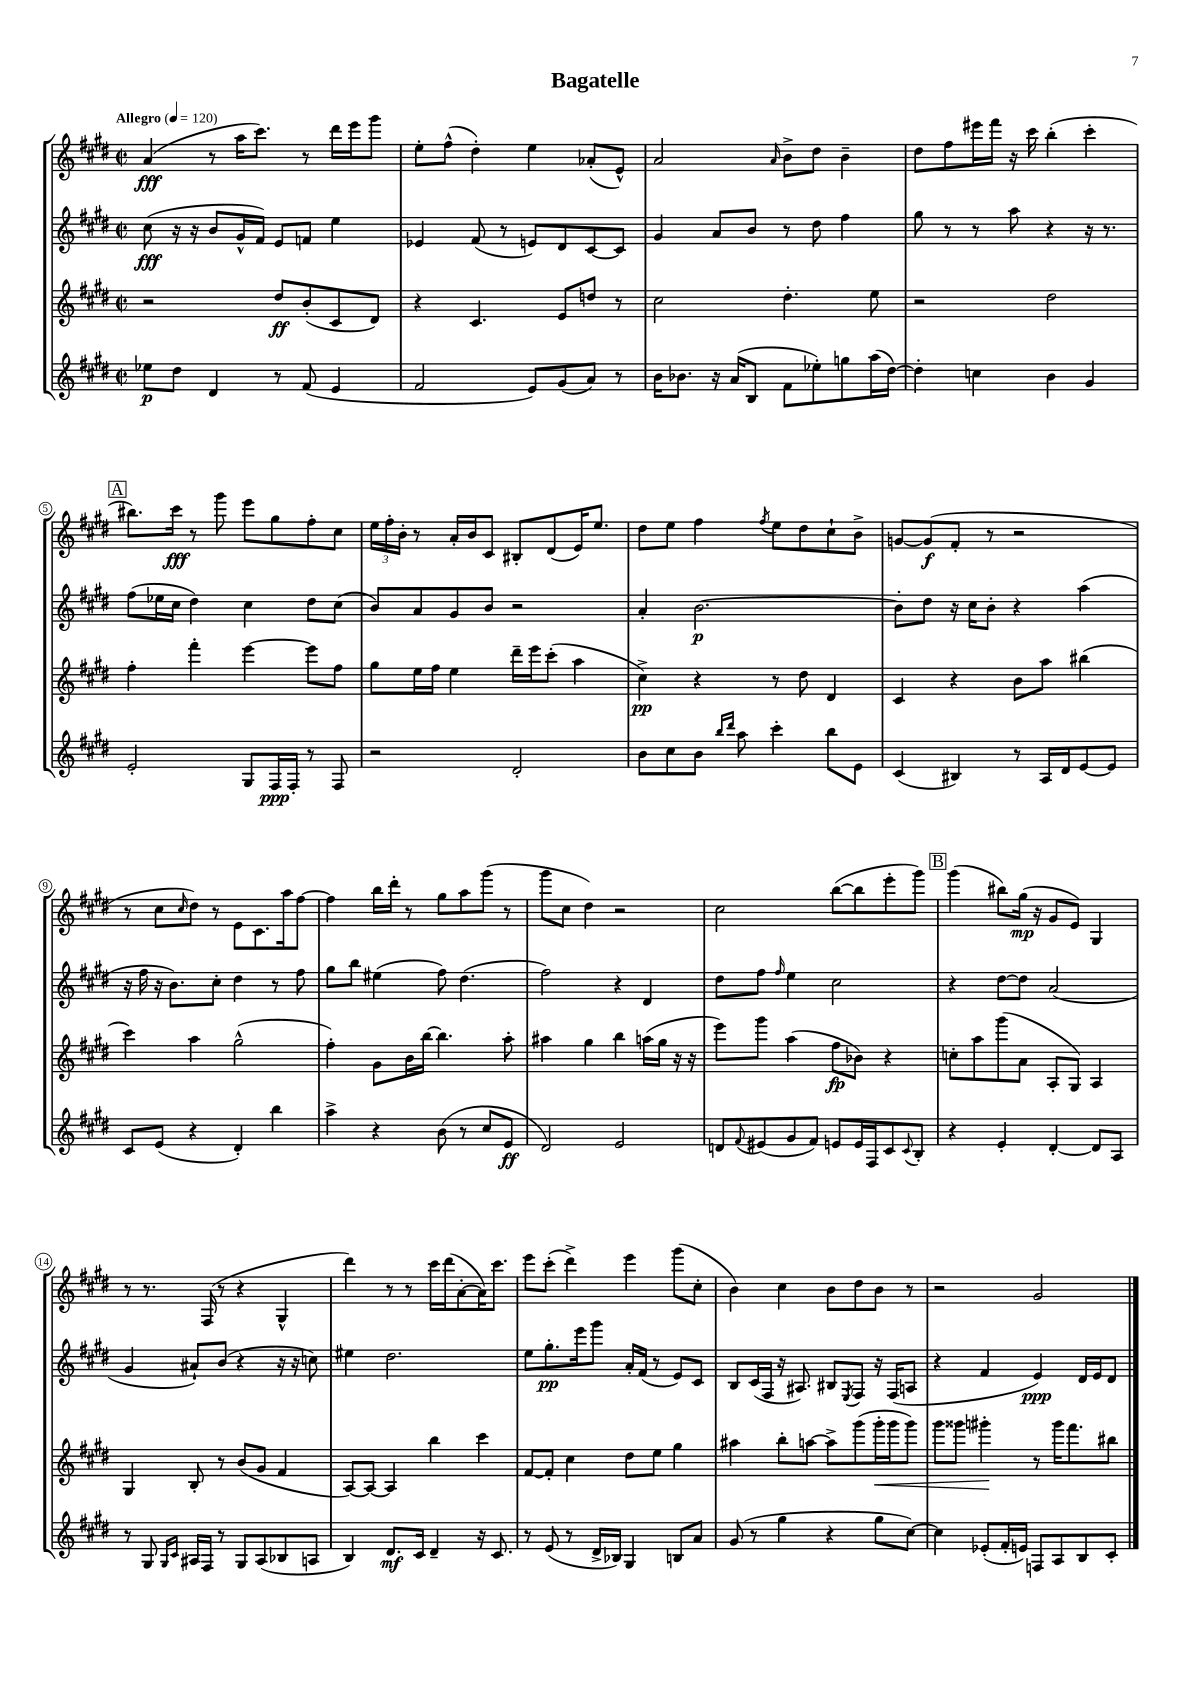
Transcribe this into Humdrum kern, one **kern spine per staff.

**kern	**kern	**kern	**kern
*staff4	*staff3	*staff2	*staff1
*clefG2	*clefG2	*clefG2	*clefG2
*k[f#c#g#d#]	*k[f#c#g#d#]	*k[f#c#g#d#]	*k[f#c#g#d#]
*M2/2	*M2/2	*M2/2	*M2/2
*met(c|)	*met(c|)	*met(c|)	*met(c|)
*MM120	*MM120	*MM120	*MM120
8ee-	2r	(8cc#	(4a
8dd#	.	16r	.
.	.	16r	.
4d#	.	8b	8r
.	.	16g#^^	16aa
.	.	16f#)	8.ccc#)
8r	8dd#	8e	.
(8f#	(8b'	8f	8r
4e	8c#	4ee	16ddd#
.	.	.	16eee
.	8d#)	.	8ggg#
=	=	=	=
2f#	4r	4e-	8ee'
.	.	.	(8ff#^^
.	4.c#	(8f#	4dd#')
.	.	8r	.
8e)	.	8e)	4ee
(8g#	8e	8d#	.
8a)	8dd	[8c#	(8a-'
8r	8r	8c#]	8e^^)
=	=	=	=
16b	2cc#	4g#	2a
8.b-	.	.	.
16r	.	8a	.
(16a	.	.	.
8B	.	8b	.
.	.	.	16qqa
8f#	4.dd#'	8r	8b^
8ee-')	.	8dd#	8dd#
8gg	.	4ff#	4b~
(16aa	8ee	.	.
[16dd#)	.	.	.
=	=	=	=
4dd#']	2r	8gg#	8dd#
.	.	8r	8ff#
4cc	.	8r	16eee#
.	.	.	16fff#
.	.	8aa	16r
.	.	.	16ccc#
4b	2dd#	4r	(4bb'
4g#	.	16r	4ccc#'
.	.	8.r	.
=	=	=	=
2e'	4ff#'	(8ff#	8.bb#)
.	.	16ee-	.
.	.	16cc#	16ccc#
.	4fff#'	4dd#)	8r
.	.	.	8ggg#
8G#	[4eee	4cc#	8eee
16F#	.	.	8gg#
16F#'	.	.	.
8r	8eee]	8dd#	8ff#'
8F#	8ff#	(8cc#	8cc#
=	=	=	=
2r	8gg#	8b)	24ee
.	.	.	24ff#'
.	.	.	24b'
.	16ee	8a	8r
.	16ff#	.	.
.	4ee	8g#	16a'
.	.	.	16b
.	.	8b	8c#
2d#'	16ddd#~	2r	8B#'
.	16eee	.	.
.	(8ccc#'	.	(8d#
.	4aa	.	16e)
.	.	.	8.ee
=	=	=	=
8b	4cc#^)	4a'	8dd#
8cc#	.	.	8ee
8b	4r	[2.b	4ff#
16qqbb	.	.	.
16qqddd#	.	.	.
8aa	.	.	.
.	.	.	8qff#
4ccc#'	8r	.	8ee
.	8dd#	.	8dd#
8bb	4d#	.	8cc#`
8e	.	.	8b^
=	=	=	=
(4c#	4c#	8b']	[8g
.	.	8dd#	(8g]
4B#)	4r	16r	8f#'
.	.	16cc#	.
.	.	8b'	8r
8r	8b	4r	2r
16A	8aa	.	.
16d#	.	.	.
[8e	(4bb#	(4aa	.
8e]	.	.	.
=	=	=	=
8c#	4ccc#)	16r	8r
.	.	16ff#	.
(8e	.	16r	8cc#
.	.	8.b)	.
.	.	.	16qqcc#
4r	4aa	.	8dd#)
.	.	8cc#'	8r
4d#')	(2gg#^^	4dd#	8e
.	.	.	8.c#
4bb	.	8r	.
.	.	.	16aa
.	.	8ff#	[8ff#
=	=	=	=
4aa^	4ff#')	8gg#	4ff#]
.	.	8bb	.
4r	8g#	(4ee#	16bb
.	.	.	16ddd#'
.	16b	.	8r
.	[16bb	.	.
(8b	4.bb]	8ff#)	8gg#
8r	.	(4.dd#	8aa
8cc#	.	.	(8ggg#
8e	8aa'	.	8r
=	=	=	=
2d#)	4aa#	2ff#)	8ggg#
.	.	.	8cc#
.	4gg#	.	4dd#)
2e	4bb	4r	2r
.	(16aa	4d#	.
.	16gg#	.	.
.	16r	.	.
.	16r	.	.
=	=	=	=
8d	8eee)	8dd#	2cc#
8qqf#	.	.	.
(8e#	8ggg#	8ff#	.
.	.	16qqff#	.
8g#	(4aa	4ee	.
8f#)	.	.	.
8e	8ff#	2cc#	([8bb
16e	8b-)	.	8bb]
16F#	.	.	.
8c#	4r	.	8eee'
8qqc#	.	.	.
8B'	.	.	8ggg#)
=	=	=	=
4r	8cc'	4r	(4ggg#
.	8aa	.	.
4e'	(8ggg#	[8dd#	8bb#)
.	8a	8dd#]	(16gg#
.	.	.	16r
[4d#'	8A'	(2a	8g#
.	8G#)	.	8e)
8d#]	4A	.	4G#
8A	.	.	.
=	=	=	=
8r	4G#	4g#	8r
8G#	.	.	8.r
16qqG#	.	.	.
16qqc#	.	.	.
16A#	8B'	8a#`)	.
16F#	.	.	(16F#
8r	8r	(8b	8r
8G#	(8b	4r	4r
(8A#	8g#	.	.
8B-	4f#	16r	4G#^^
.	.	16r	.
8A	.	8cc)	.
=	=	=	=
4B)	[8A)	4ee#	4ddd#)
.	8A_	.	.
8.d#	4A]	2.dd#	8r
.	.	.	8r
16c#	.	.	.
4d#~	4bb	.	16ccc#
.	.	.	(16ddd#
.	.	.	[8a'
16r	4ccc#	.	16a])
8.c#	.	.	8.ccc#
=	=	=	=
8r	[8f#	8ee	8eee
(8e	8f#']	8.gg#'	(8ccc#'
8r	4cc#	.	4ddd#^)
.	.	16eee	.
16d#^	.	8ggg#	.
16B-)	.	.	.
4G#	8dd#	16a'	4eee
.	.	(16f#	.
.	8ee	8r	.
8B	4gg#	8e)	(8ggg#
8a	.	8c#	8cc#'
=	=	=	=
(8g#	4aa#	8B	4b)
8r	.	(16c#	.
.	.	16F#	.
4gg#	8bb'	16r	4cc#
.	.	8.A#)	.
.	[8aa	.	.
4r	8aa^]	8B#	8b
.	.	8qE	.
.	(8ggg#	8F#	8dd#
8gg#	16ggg#'	16r	8b
.	16ggg#	(16F#	.
[8cc#)	8ggg#)	8A	8r
=	=	=	=
4cc#]	8ggg#	4r	2r
.	8ggg##	.	.
(8e-'	4ggg#'	4f#	.
16f#'	.	.	.
16e)	.	.	.
8F	8r	4e)	2g#
8A	16ggg#	.	.
.	8.fff#	.	.
8B	.	16d#	.
.	.	16e	.
8c#'	8bb#	8d#	.
==	==	==	==
*-	*-	*-	*-
